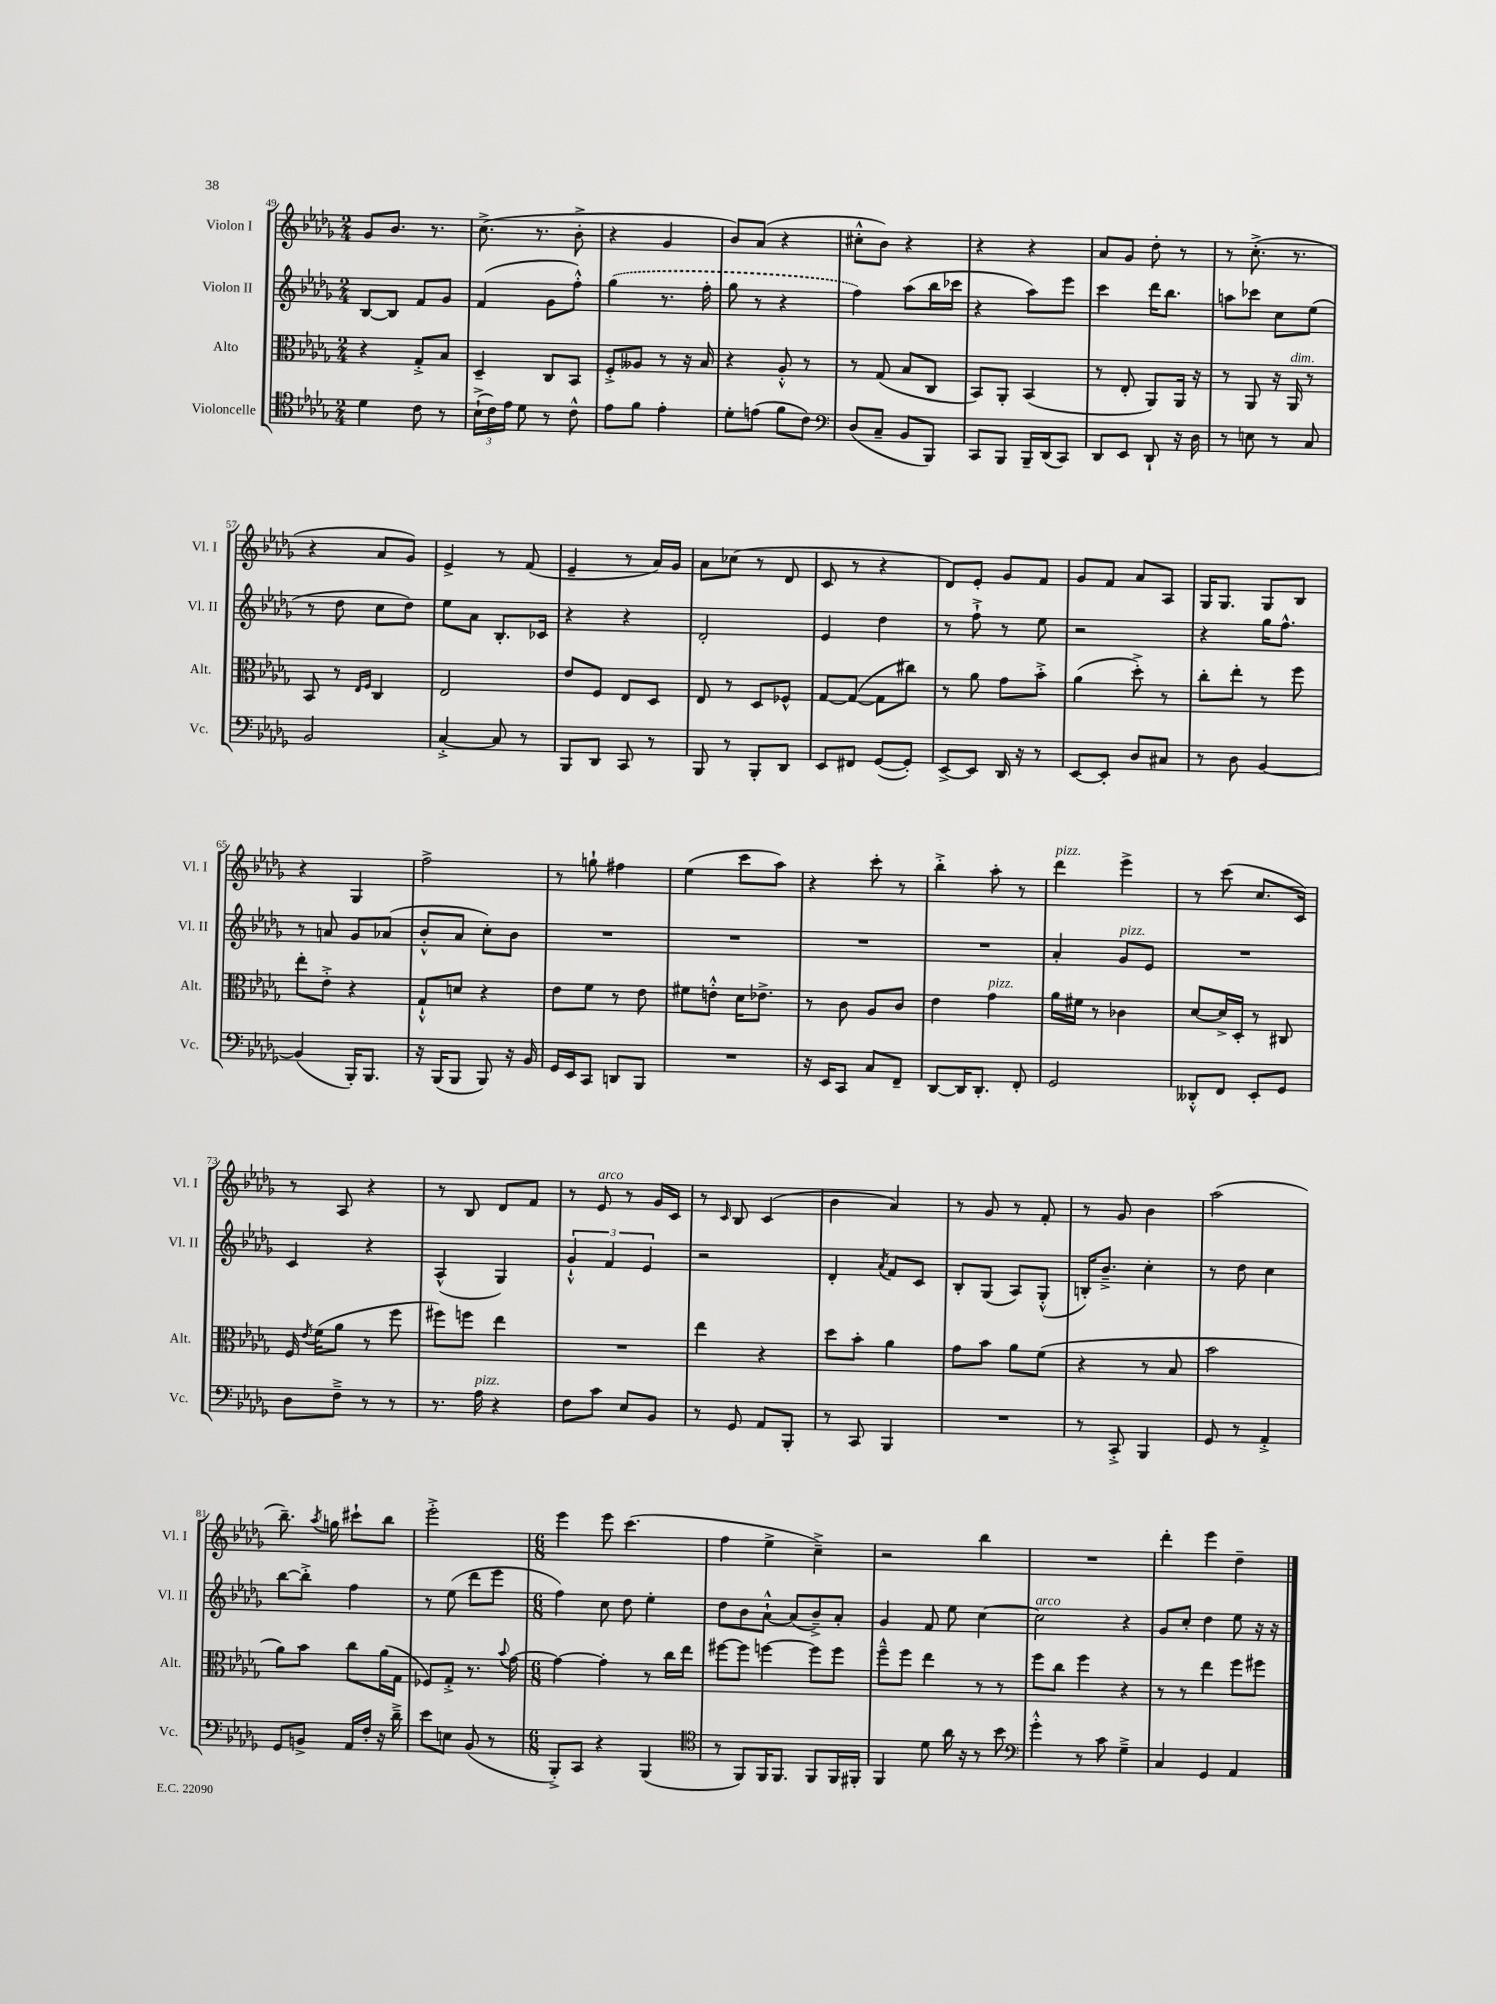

**kern	**kern	**kern	**kern
*part4	*part3	*part2	*part1
*staff4	*staff3	*staff2	*staff1
*I"Violoncelle	*I"Alto	*I"Violon II	*I"Violon I
*I'Vc.	*I'Alt.	*I'Vl. II	*I'Vl. I
*clefC4	*clefC3	*clefG2	*clefG2
*k[b-e-a-d-g-]	*k[b-e-a-d-g-]	*k[b-e-a-d-g-]	*k[b-e-a-d-g-]
*M2/4	*M2/4	*M2/4	*M2/4
=49	=49	=49	=49
4d-\	4r	[8B-/L	8g-/L
.	.	8B-/J]	8.b-/J
8c\	8G-'^/L	8f/L	.
.	.	.	8.r
8r	8B-/J	8g-/J	.
=50	=50	=50	=50
(24B-`^\LL	4D-~/	(4f/	(8.cc^\
24c\)	.	.	.
24e-\JJ	.	.	.
8d-\	.	.	.
.	.	.	8.r
8r	8C/L	8g-\L	.
8c^^\	8BB-/J	8ff'^^\J)	8b-'^\
=51	=51	=51	=51
8e-\L	8F'^/L	(4gg-\	4r
8f\J	8A--X/J	.	.
4e-'\	8r	8.r	4g-/
.	16r	.	.
.	16B-/	16ff'\	.
=52	=52	=52	=52
8d-'\L	4r	8gg-\	8b-/L)
(8en\J	.	8r	(8a-/J
8f\L	8A-'^^/	4r	4r
8c\J)	8r	.	.
=53	=53	=53	=53
*clefF4	*	*	*
(8D-/L	8r	4ff\)	8cc#X'^^\L
8C~/J	(8G-/	.	8b-\J)
8BB-/L	8B-/L	(8aa-\L	4r
8BBB-/J)	8C/J	16bb-\L	.
.	.	16ccc-X\JJ	.
=54	=54	=54	=54
8CC/L	8BB-/L)	4r	4r
8BBB-/J	8AA-'/J	.	.
16BBB-~/LL	(4BB-/	8aa-\L)	4r
(16DD-/J	.	.	.
8CC/J)	.	8eee-\J	.
=55	=55	=55	=55
8DD-/L	8r	4ccc\	8a-/L
8EE-/J	8E-'/	.	8g-/J
8DD-`/	8AA-/L)	16ddd-\KL	8dd-'\
.	.	8.bb-\J	.
16r	16AA-/Jk	.	8r
16D-\	16r	.	.
=56	=56	=56	=56
8r	8r	8aan\L	8r
8En\	8AA-/	8ccc-X\J	(8.cc'^\
8r	16r	8cc\L	.
!	!LO:TX:a:i:t=dim.	!	!
.	16AA-/	.	8.r
8C/	8r	(8ee-\J	.
!!LO:LB:g=z
=57	=57	=57	=57
2BB-/	8BB-/	8r	4r
.	8r	8dd-\	.
.	16qqE-/LL	.	.
.	16qqF/JJ	.	.
.	4C/	8cc\L	8a-/L
.	.	8dd-\J)	8g-/J)
=58	=58	=58	=58
[4C'^/	2E-/	8ee-\L	4e-^/
.	.	8a-\J	.
8C/]	.	8.B-'/L	8r
8r	.	.	(8f/
.	.	16c-X/Jk	.
=59	=59	=59	=59
8BBB-/L	8e-/L	4r	4e-~/
8DD-/J	8F/J	.	.
8CC/	8E-/L	4r	8r
8r	8D-/J	.	16a-/LL)
.	.	.	16g-/JJ
=60	=60	=60	=60
8BBB-/	8E-/	2d-'/	8a-\L
8r	8r	.	(8cc-X\J
8BBB-'/L	8D-/L	.	8r
8DD-/J	8F-X^^/J	.	8d-/
=61	=61	=61	=61
8EE-/L	[8G-/L	4e-/	8c/
8FF#X/J	(8G-/J_	.	8r
([8GG-/L	8G-\L]	4dd-\	4r
8GG-'/J])	8cc#X\J)	.	.
=62	=62	=62	=62
[8EE-^/L	8r	8r	8d-/L)
8EE-/J]	8a-\	8ff`^\	8e-'/J
16DD-/	8g-\L	8r	8g-/L
16r	.	.	.
8r	8b-'^\J	8ee-\	8f/J
=63	=63	=63	=63
[8EE-/L	(4a-\	2r	8g-/L
8EE-'/J]	.	.	8f/J
8D-/L	8dd-'^\)	.	8a-/L
8C#X/J	8r	.	8A-/J
=64	=64	=64	=64
8r	8cc'\L	4r	16G-/KL
.	.	.	8.G-/J
8D-\	8ee-'\J	.	.
[4BB-/	8r	16gg-\KL	8G-/L
.	.	8.ff^^\J	.
.	8ff\	.	8B-/J
!!LO:LB:g=z
=65	=65	=65	=65
(4BB-/]	8ee-'\L	8r	4r
.	8e-'^\J	8an/	.
16BBB-'/KL)	4r	8g-/L	4G-/
8.BBB-/J	.	.	.
.	.	(8a-X/J	.
=66	=66	=66	=66
16r	8G-`^^/L	8b-'^^/L	2ff^\
(16BBB-/KL	.	.	.
8BBB-/J	8dn/J	8a-/J	.
8BBB-/)	4r	8cc'\L)	.
16r	.	8b-\J	.
16BB-/	.	.	.
=67	=67	=67	=67
16GG-/LL	8e-\L	2r	8r
16EE-/J	.	.	.
8CC/J	8f\J	.	8ggn`\
8DDn/L	8r	.	4ff#X\
8BBB-/J	8e-\	.	.
=68	=68	=68	=68
2r	8f#X\L	2r	(4ee-\
.	8en'^^\J	.	.
.	16d-\KL	.	8ccc\L
.	8.e-X^\J	.	.
.	.	.	8aa-\J)
=69	=69	=69	=69
16r	8r	2r	4r
16EE-/KL	.	.	.
8CC/J	8c\	.	.
8C/L	8A-/L	.	8ccc'\
8FF~/J	8c/J	.	8r
=70	=70	=70	=70
[8DD-/L	4e-\	2r	4bb-'^\
16DD-/K]	.	.	.
8.DD-'/J	.	.	.
!	!LO:TX:a:i:t=pizz.	!	!
.	4g-\	.	8aa-'\
8FF'/	.	.	8r
=71	=71	=71	=71
!	!	!	!LO:TX:a:i:t=pizz.
2GG-/	16a-\LL	4a-'/	4ddd-\
.	16f#X\JJ	.	.
.	8r	.	.
!	!	!LO:TX:a:i:t=pizz.	!
.	4c-X\	8g-/L	4eee-^\
.	.	8e-/J	.
=72	=72	=72	=72
8DD--X'^^/L	[8d-/L	2r	8r
8FF/J	16d-^/L]	.	(8ccc\
.	16D-'/JJ	.	.
8EE-'/L	8r	.	8.cc/L
8GG-/J	8C#X/	.	.
.	.	.	16c/Jk)
!!LO:LB:g=z
=73	=73	=73	=73
8D-\L	16F/	4c/	8r
.	8qe-/	.	.
.	(16f\KL	.	.
8F~^\J	8a-\J	.	8A-/
8r	8r	4r	4r
8r	8ff\	.	.
=74	=74	=74	=74
8.r	8ff#X\L)	(4A-^^/	8r
.	8ffn\J	.	8B-/
!LO:TX:a:i:t=pizz.	!	!	!
16A-\	.	.	.
4r	4ee-\	4G-/)	8d-/L
.	.	.	8f/J
=75	=75	=75	=75
8F\L	2r	6g-`^^/	8r
!	!	!	!LO:TX:a:i:t=arco
8c\J	.	.	8e-/
.	.	6f/	.
8E-/L	.	.	8r
.	.	6e-/	.
8BB-/J	.	.	16g-/LL
.	.	.	16c/JJ
=76	=76	=76	=76
8r	4ee-\	2r	8r
.	.	.	16qqc/
8GG-/	.	.	8B-/
8AA-/L	4r	.	(4c/
8BBB-'/J	.	.	.
=77	=77	=77	=77
8r	8dd-\L	4d-'/	4b-\
8CC/	8b-'\J	.	.
.	.	8qa-/	.
4BBB-/	4a-\	8f/L	4a-/)
.	.	8c/J	.
=78	=78	=78	=78
2r	8g-\L	8B-'/L	8r
.	8b-\J	(8G-/J	8g-/
.	8a-\L	8A-/L)	8r
.	(8f\J	(8G-'^^/J	8f'/
=79	=79	=79	=79
8r	4r	16Bn'/KL)	8r
.	.	8.b-~^/J	.
8CC'^/	.	.	8g-/
4BBB-/	8r	4cc'\	4b-\
.	8B-/	.	.
=80	=80	=80	=80
8GG-/	2b-\	8r	(2aa-\
8r	.	8dd-\	.
4AA-'^/	.	4cc\	.
!!LO:LB:g=z
=81	=81	=81	=81
8GG-/L	8a-\L)	[8bb-\L	8.bb-~\)
8BBn^/J	8b-\J	8bb-'^\J]	.
.	.	.	8qaa-/
.	.	.	16ggn\
16AA-/LL	8cc\L	4ff\	8ccc#X`\L
16F'/JJ	.	.	.
16r	(16a-\L	.	8bb-\J
16d-~^\	16G-\JJ	.	.
=82	=82	=82	=82
8e-\L	8F-X/L)	8r	2eee-'^\
8En\J	8G-'^/J	(8ee-\	.
(8BB-/	8.r	8ddd-\L	.
8r	.	8eee-\J	.
.	8qqb-/	.	.
.	[16g-\	.	.
=83	=83	=83	=83
*M6/8	*M6/8	*M6/8	*M6/8
8BBB-'^/L)	4g-\_	4ff\)	4eee-\
8CC/J	.	.	.
4r	4g-'\]	8cc\	8eee-\
.	.	8dd-\	(4.ccc\
(4BBB-/	8r	4ee-'\	.
.	16cc\LL	.	.
.	16ee-\JJ	.	.
=84	=84	=84	=84
*clefC4	*	*	*
8r	[8ff#X\L	8dd-\L	4ff\
8FF/L)	8ff#\J]	8b-\	.
16FF/K	[4ffn\	[8a-`^^\J	4ee-^\
8.FF/J	.	.	.
.	.	(8a-/L]	.
8FF/L	8ff\L]	8b-~^/)	4cc~^\)
16FF/L	8ff\J	8a-'/J	.
16FF#X'/JJ	.	.	.
=85	=85	=85	=85
4FF/	8ff~^^\L	4g-/	2r
.	8ff\J	.	.
8d-\	4ee-\	8f/	.
16a-\	.	8ee-\	.
16r	.	.	.
8r	8r	[4cc\	4bb-\
8b-\	8r	.	.
=86	=86	=86	=86
*clefF4	*	*	*
!	!	!LO:TX:a:i:t=arco	!
4g-'^^\	8ff\L	2cc\]	2.r
.	8cc\J	.	.
8r	4ff\	.	.
8c\	.	.	.
4G-~^\	4r	4r	.
=87	=87	=87	=87
4C/	8r	8g-/L	4ddd-'\
.	8r	8cc'/J	.
4GG-/	4ee-\	4dd-\	4eee-\
4AA-/	8ff\L	8ee-\	4dd-~\
.	8ff#X\J	16r	.
.	.	16r	.
==	==	==	==
*-	*-	*-	*-
